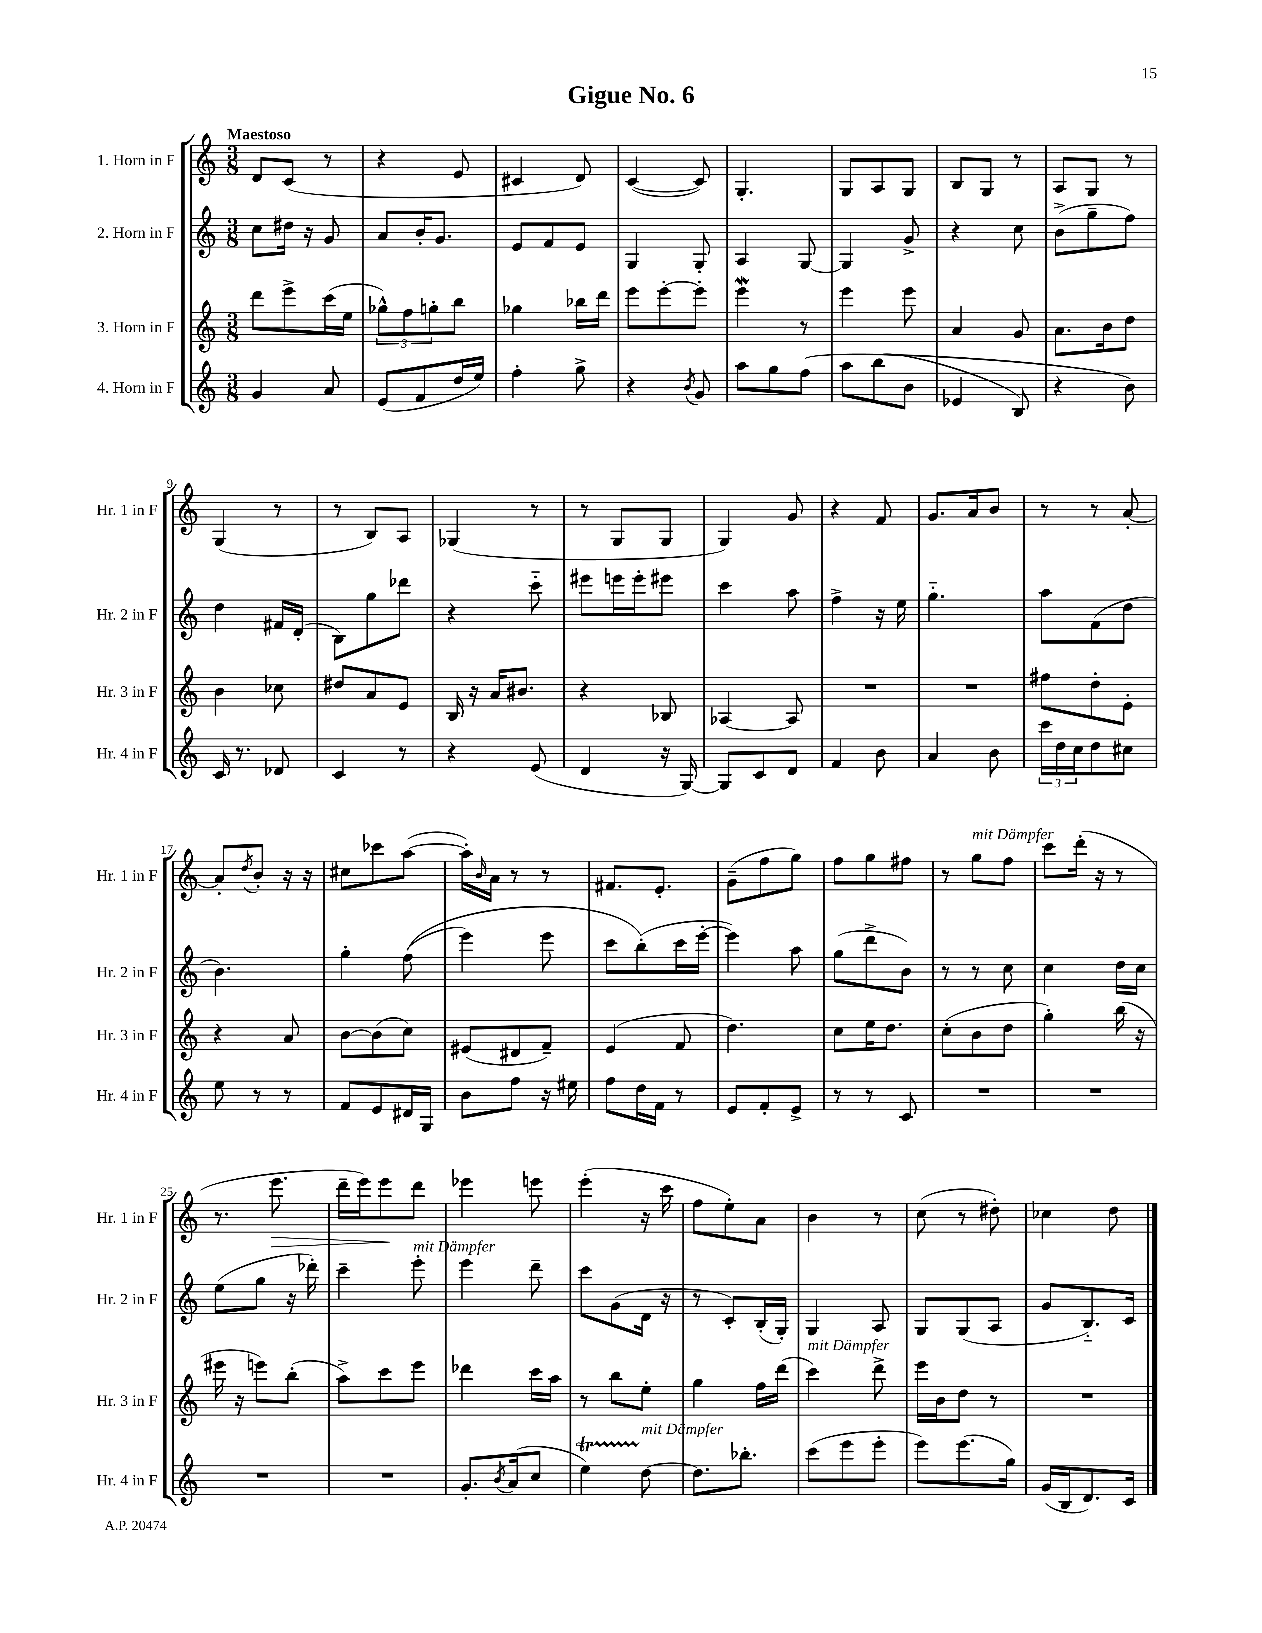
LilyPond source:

\header { title = "Gigue No. 6" }
<<
\new StaffGroup <<
\new Staff = "s0" \with { instrumentName = "1. Horn in F" shortInstrumentName = "Hr. 1 in F" } {
    \clef treble \key c \major \numericTimeSignature \time 3/8 \tempo "Maestoso"
    d'8 c'8( r8 |
    r4 e'8 |
    cis'4 d'8) |
    c'4~( c'8) |
    g4.-. |
    g8 a8 g8 |
    b8 g8 r8 |
    a8 g8 r8 |
    g4( r8 |
    r8 b8) a8 |
    ges4( r8 |
    r8 g8 g8 |
    g4) g'8 |
    r4 f'8 |
    g'8. a'16 b'8 |
    r8 r8 a'8~-. |
    a'8-. \acciaccatura { d''8 } b'8-. r16 r16 |
    cis''8 ces'''8 a''8~( |
    a''16-.) \grace { b'16 } a'16 r8 r8 |
    fis'8. e'8.-. |
    g'8--( f''8 g''8) |
    f''8 g''8 fis''8 |
    r8 g''8^\markup { \italic "mit Dämpfer" } f''8 |
    c'''8 d'''16-.( r16 r8 |
    r8. e'''8.\> |
    d'''16-- e'''16) e'''8\! d'''8 |
    ees'''4 e'''8 |
    e'''4-.( r16 c'''16 |
    f''8 e''8-.) a'8 |
    b'4 r8 |
    c''8( r8 dis''8-.) |
    ces''4 d''8 \bar "|." |
}
\new Staff = "s1" \with { instrumentName = "2. Horn in F" shortInstrumentName = "Hr. 2 in F" } {
    \clef treble \key c \major \numericTimeSignature \time 3/8
    c''8 dis''16 r16 g'8 |
    a'8 b'16-. g'8. |
    e'8 f'8 e'8 |
    g4 g8-. |
    a4 g8~ |
    g4 g'8-> |
    r4 c''8 |
    b'8->( g''8-- f''8) |
    d''4 fis'16 d'16-.( |
    b8) g''8 des'''8 |
    r4 c'''8-_ |
    eis'''8 e'''16 e'''16-. eis'''8 |
    c'''4 a''8 |
    f''4-> r16 e''16 |
    g''4.-_ |
    a''8 f'8( d''8 |
    b'4.) |
    g''4-. f''8(\( |
    e'''4) e'''8 |
    c'''8 b''8-.(\) c'''16 e'''16~-. |
    e'''4) a''8 |
    g''8( d'''8-> b'8) |
    r8 r8 c''8 |
    c''4 d''16 c''16 |
    e''8( g''8 r16 des'''16-.) |
    c'''4-- e'''8-.^\markup { \italic "mit Dämpfer" } |
    e'''4 d'''8-- |
    c'''8 g'8( d'16 r16 |
    r8 c'8-.) b16-.( g16-.) |
    g4 a8 |
    g8 g8( a8 |
    g'8 b8.-_) c'16 \bar "|." |
}
\new Staff = "s2" \with { instrumentName = "3. Horn in F" shortInstrumentName = "Hr. 3 in F" } {
    \clef treble \key c \major \numericTimeSignature \time 3/8
    d'''8 e'''8-> c'''16( e''16 |
    \tuplet 3/2 { ges''8-^) f''8 g''8-. } b''8 |
    ges''4 bes''16 d'''16 |
    e'''8 e'''8~-. e'''8-. |
    e'''4\mordent r8 |
    e'''4 e'''8 |
    a'4 g'8 |
    a'8. b'16 d''8 |
    b'4 ces''8 |
    dis''8 a'8 e'8 |
    b16 r16 a'16 bis'8. |
    r4 bes8 |
    aes4~ aes8 |
    R4. |
    R4. |
    fis''8 d''8-. e'8-. |
    r4 a'8 |
    b'8~ b'8( c''8) |
    eis'8( dis'8 f'8--) |
    e'4( f'8 |
    d''4.) |
    c''8 e''16 d''8. |
    c''8-.( b'8 d''8 |
    g''4-.) b''16( r16 |
    eis'''16 r16 e'''8) b''8-.( |
    a''8->) c'''8 e'''8 |
    des'''4 c'''16 a''16 |
    r8 b''8 e''8-. |
    g''4 f''16 d'''16( |
    c'''4^\markup { \italic "mit Dämpfer" }) d'''8-> |
    e'''16 b'16 d''8 r8 |
    R4. \bar "|." |
}
\new Staff = "s3" \with { instrumentName = "4. Horn in F" shortInstrumentName = "Hr. 4 in F" } {
    \clef treble \key c \major \numericTimeSignature \time 3/8
    g'4 a'8 |
    e'8( f'8 d''16 e''16) |
    f''4-. g''8-> |
    r4 \acciaccatura { b'8 } g'8 |
    a''8 g''8 f''8\( |
    a''8 b''8( b'8 |
    ees'4 b8) |
    r4 b'8\) |
    c'16 r8. des'8 |
    c'4 r8 |
    r4 e'8( |
    d'4 r16 g16~) |
    g8 c'8 d'8 |
    f'4 b'8 |
    a'4 b'8 |
    \tuplet 3/2 { c'''16 d''16 c''16 } d''8 cis''8 |
    e''8 r8 r8 |
    f'8 e'8 dis'16 g16 |
    b'8 f''8 r16 eis''16 |
    f''8 d''16 f'16 r8 |
    e'8 f'8-. e'8-> |
    r8 r8 c'8 |
    R4. |
    R4. |
    R4. |
    R4. |
    g'8.-. \acciaccatura { b'8 } a'16( c''8 |
    e''4\startTrillSpan) d''8~\stopTrillSpan^\markup { \italic "mit Dämpfer" } |
    d''8. bes''8.-. |
    c'''8( e'''8 e'''8-. |
    e'''8) e'''8.( g''16) |
    g'16( b16 d'8.) c'16 \bar "|." |
}
>>
>>
